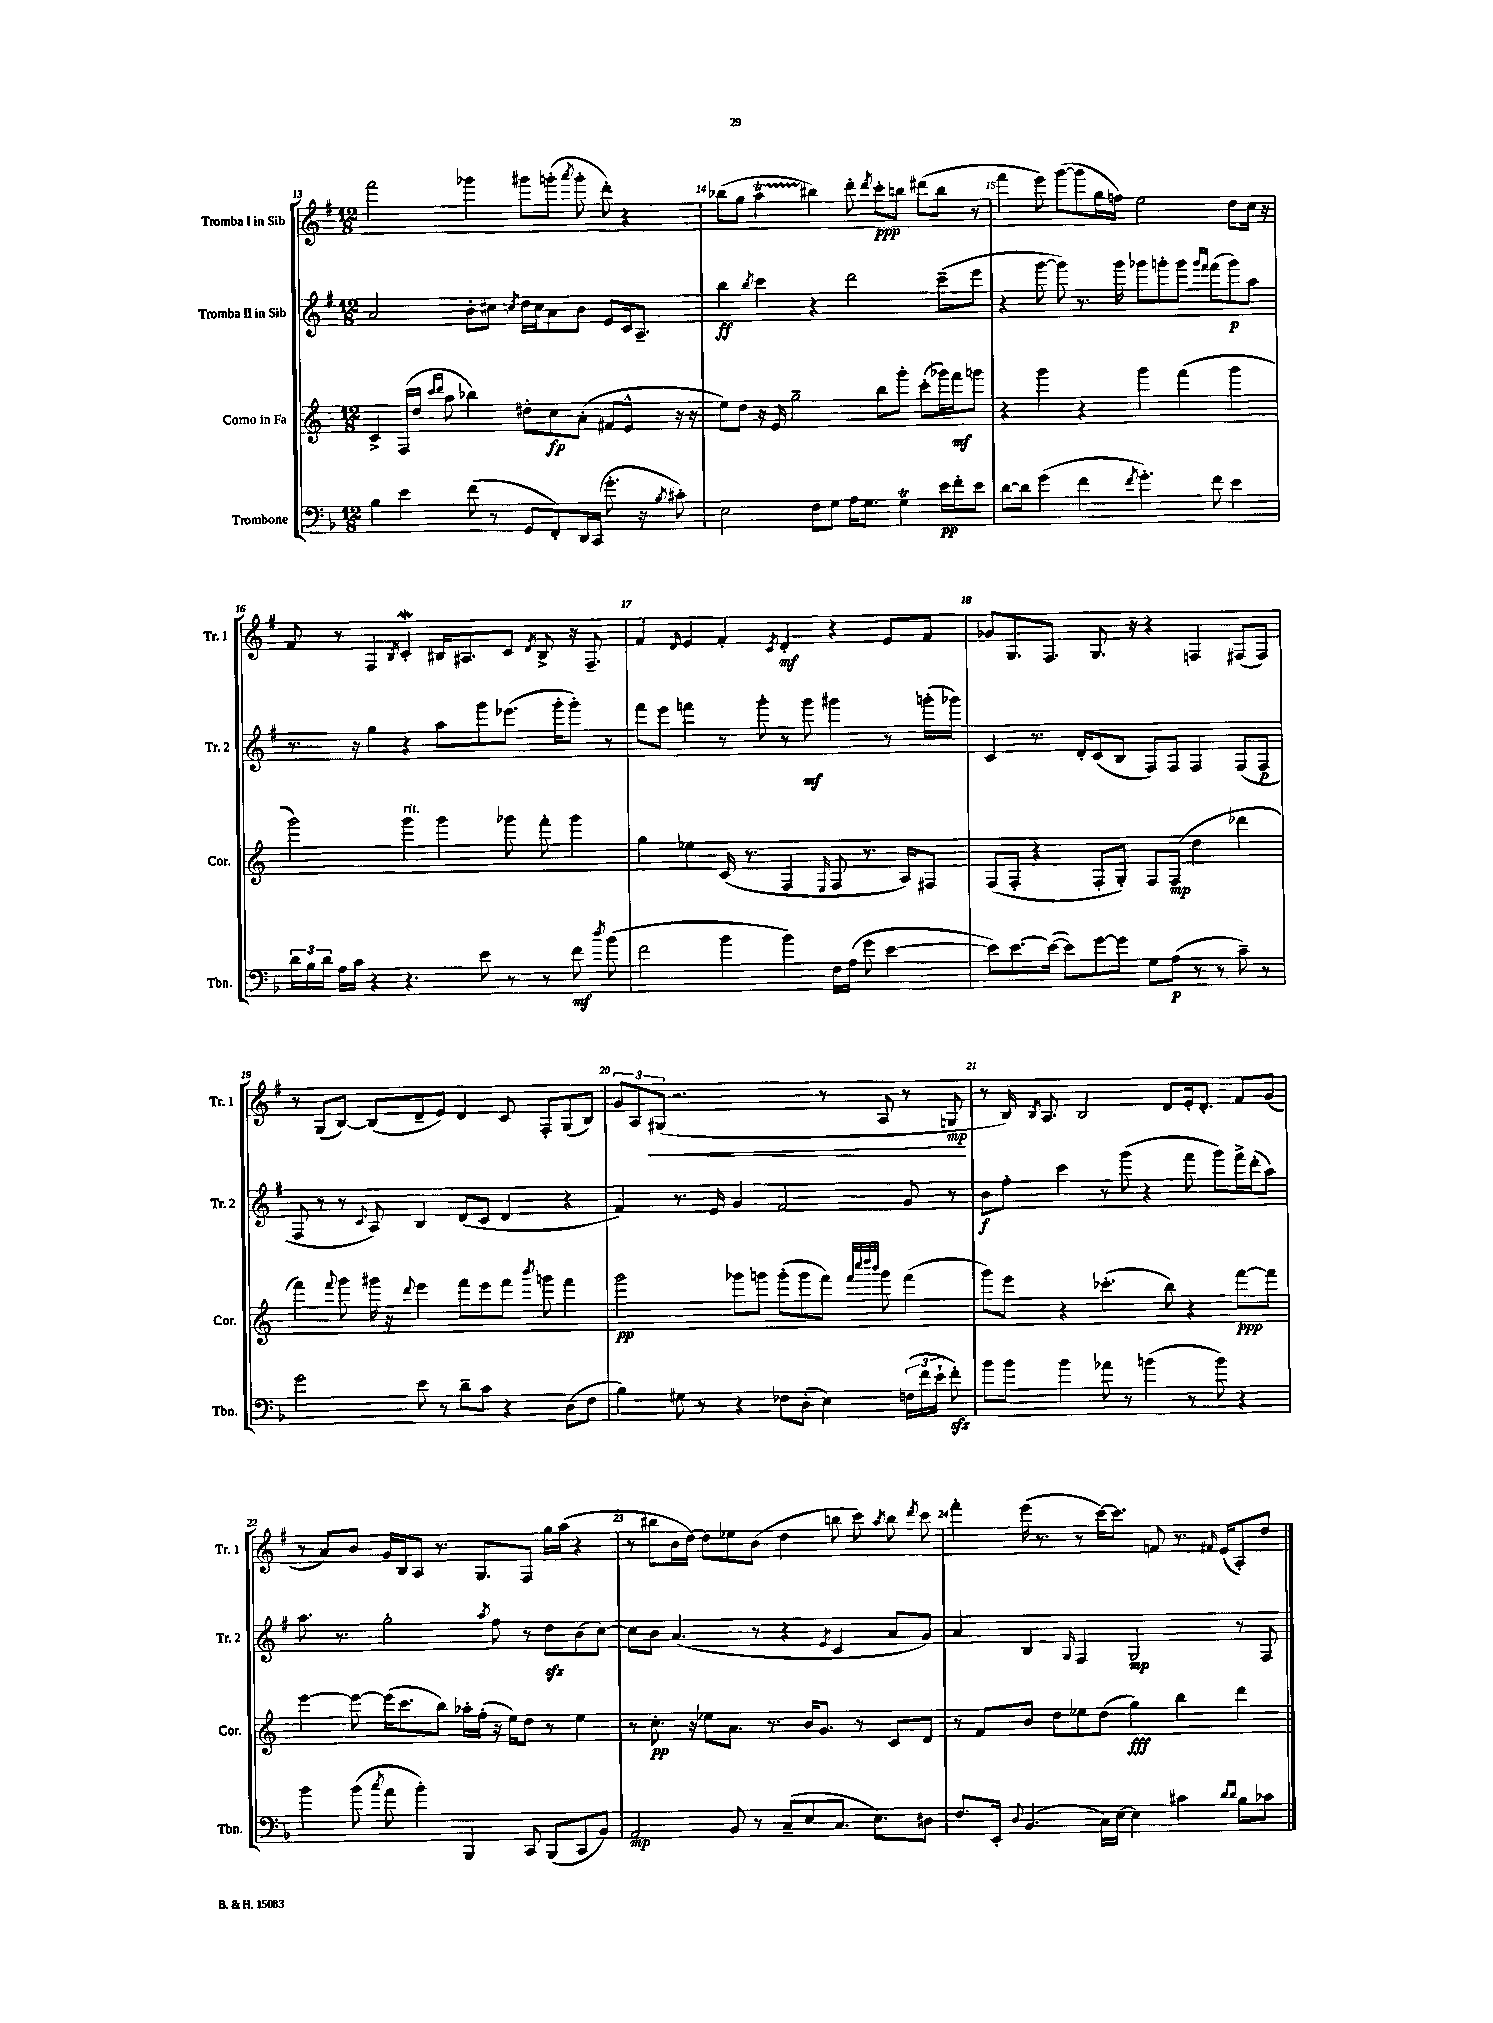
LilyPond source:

<<
\new StaffGroup <<
\new Staff = "s0" \with { instrumentName = "Tromba I in Sib" shortInstrumentName = "Tr. 1" } {
    \clef treble \key g \major \numericTimeSignature \time 12/8
    \autoBeamOff fis'''2 ges'''4 gis'''8[ g'''8]-.( \acciaccatura { a'''8 } g'''8-. d'''8-.) r4 |
    bes''8[( g''8] a''4\startTrillSpan bis''4\stopTrillSpan) d'''8-. \acciaccatura { d'''8 } c'''8[-.\ppp b''8] dis'''8[( b''8] r8 |
    fis'''4 e'''8) g'''8[~( g'''8 g''16 f''16]) e''2 d''8[ c''16] r16 |
    fis'8 r8 fis4 \acciaccatura { b8 } c'4-.\mordent bis16[ ais8. c'8] \acciaccatura { d'8 } bis8-> r16 fis8.-- |
    fis'4 \grace { d'16 } e'4 fis'4-. \acciaccatura { c'8 } d'4-.\mf r4 e'8[ fis'8] |
    ges'8[ g8. fis8.] g8. r16 r4 f4 fis8[( fis8]) |
    r8 g8[( b8]~) b8[( d'8-- e'8]) d'4 c'8 fis8[-. g8( b8]) |
    \tuplet 3/2 { g'8[ a8 gis8]\<( } r2. r8 a8 r8 g8\mp\! |
    r8 b16) \acciaccatura { b8 } a8. b2 d'8[ e'16-. d'8.]-. fis'8[ g'8]( |
    r8 a'8[) b'8] g'16[ b16 a8] r8. g8.[ fis8] g''16[ a''16]( r4 |
    r8 bis''8[ b'16 d''16]~) d''8[ ees''8 b'8]( d''4 b''8 c'''8) \acciaccatura { a''8 } b''8 \acciaccatura { d'''8 } c'''8 |
    fis'''4-. e'''16( r8. r8 c'''16[~) c'''8.] f'8 r8. \grace { fis'16 } e'16[( a8-.) d''8] \bar "|." |
}
\new Staff = "s1" \with { instrumentName = "Tromba II in Sib" shortInstrumentName = "Tr. 2" } {
    \clef treble \key g \major \numericTimeSignature \time 12/8
    \autoBeamOff a'2 b'8[-. cis''8] \acciaccatura { c''8 } d''16[ c''16 a'8 b'8] e'8[ c'16 a8.]-- |
    b''4\ff \acciaccatura { b''8 } c'''4 r4 d'''2 c'''8[--( e'''8] |
    r4 g'''8~ g'''8) r8. g'''16 ges'''8[ g'''8-. g'''8] \grace { g'''16[ fis'''16] } fis'''8[( g'''8\p) a''8] |
    r8. r16 g''4 r4 a''8[ g'''8 ees'''8.]( g'''16[-. g'''8]-.) r8 |
    fis'''8[ e'''8] f'''4 r8 g'''8-. r8 g'''8\mf gis'''4 r8 g'''16[-.( ges'''16]) |
    c'4 r8. d'16[-. c'8( b8] fis8[) fis8] fis4 fis8[( fis8]\p |
    fis8 r8 r8 \appoggiatura { c'8 } a8) b4 d'8[( c'8] d'4 r4 |
    fis'4) r8. e'16 g'4 fis'2 g'8 r8 |
    b'8[\f fis''8]-. c'''4 r8 g'''8( r4 fis'''8 g'''8[) fis'''16-> d'''16-.( a''8]) |
    a''8. r8. g''2-. \acciaccatura { a''8 } fis''8 r8 d''8[\sfz b'8( c''8]~) |
    c''8[ b'8] a'4.( r8 r4 \acciaccatura { e'8 } c'4 a'8[ g'8]) |
    a'4 b4 \grace { g16 } fis4 g2\mp r8 fis8 \bar "|." |
}
\new Staff = "s2" \with { instrumentName = "Corno in Fa" shortInstrumentName = "Cor." } {
    \clef treble \key c \major \numericTimeSignature \time 12/8
    \autoBeamOff c'4-> f16[( d''16] \grace { c'''16[ d'''16] } a''8 bes''4) dis''8[-. c''8\fp a'8]-.( fis'8[ e'8]-^ r16 r16 |
    e''8[) d''8] r16 e'16 g''2-- b''8[ g'''8]-. c'''8[-.( ges'''16) f'''16\mf g'''8] |
    r4 g'''4 r4 g'''4 f'''4( g'''4 |
    g'''2) g'''4^\markup { \italic "rit." } g'''4 ges'''8 f'''8-. ges'''4 |
    g''4 ees''4 c'16( r8. f4 \grace { e16 } f8 r8. a16[) fis8] |
    f8[( f8]-. r4 f8[-. g8]-.) f8[ f8]\mp( d''4 des'''4 |
    f'''4) \appoggiatura { f'''8 } g'''8 gis'''16 r16 \appoggiatura { d'''8 } e'''4 f'''8[ e'''8 f'''8] \acciaccatura { b'''8 } g'''8 f'''4 |
    g'''2\pp ges'''8[ g'''8] g'''8[-.( g'''8 f'''8]) \grace { f'''32[ c''''32 d''''32 b'''32] } g'''8 f'''4( |
    g'''8[) e'''8] r4 ces'''4.-.( b''8) r4 f'''8[~\ppp f'''8] |
    e'''4~ e'''8~ e'''16[( c'''8. b''8]) aes''16[-. f''16]-.( r16 e''16[) d''8] r8 e''4 |
    r8 c''8.-.\pp r16 ees''8[ a'8.] r8. b'16[ g'8.] r8 c'8[ d'8] |
    r8 f'8[ b'8] d''8[ ees''8 d''8]( g''4\fff) b''4 d'''4 \bar "|." |
}
\new Staff = "s3" \with { instrumentName = "Trombone" shortInstrumentName = "Tbn." } {
    \clef bass \key f \major \numericTimeSignature \time 12/8
    \autoBeamOff bes4 e'4 f'8( r8 g,8[ f,8-.) d,16 c,16]( g'8.-. r16 \acciaccatura { bes8 } cis'8-.) |
    e2 f8[ g8] a16[ g8.] g4\trill e'16[\pp f'16-. e'8] |
    d'8[~ d'8] g'4( f'4 \acciaccatura { f'8 } g'4.-.) f'8 e'4 |
    \tuplet 3/2 { d'16[ bes16 d'16] } a16[ c'16] r4 r4. e'8 r8 r8 f'8\mf \acciaccatura { d''8 } bes'8( |
    f'2 bes'4 bes'4) f16[ a16]( g'8 e'4~ |
    e'8[) e'8.~ e'16]~( e'8[) g'8~ g'8] g8[ a8]\p( r8 r8 c'8--) r8 |
    g'2 e'8 r8 d'8[-- c'8] r4 d8[( f8] |
    bes4) gis8 r8 r4 fes8[ d8]-.( e4) \tuplet 3/2 { f16[( f'16 e'16]-! } f'8-.\sfz) |
    bes'8[ bes'8] bes'4 aes'8 r8 b'4( r8 b'8) r4 |
    bes'4 bes'8( \acciaccatura { c''8 } a'8 bes'4-.) bes,,4 c,8 bes,,8[( c,8 bes,8]) |
    a,2\mp bes,8 r8 c8[--( e8 c8.] e8.[) dis8] |
    f8.[ e,16]-. \appoggiatura { d8 } bes,4.( c16[) e16]~ e4 cis'4 \grace { d'16[ d'16] } bes8[ ces'8] \bar "|." |
}
>>
>>
\layout { \context { \Score currentBarNumber = #13 \override BarNumber.break-visibility = ##(#f #t #t) barNumberVisibility = #all-bar-numbers-visible } }
